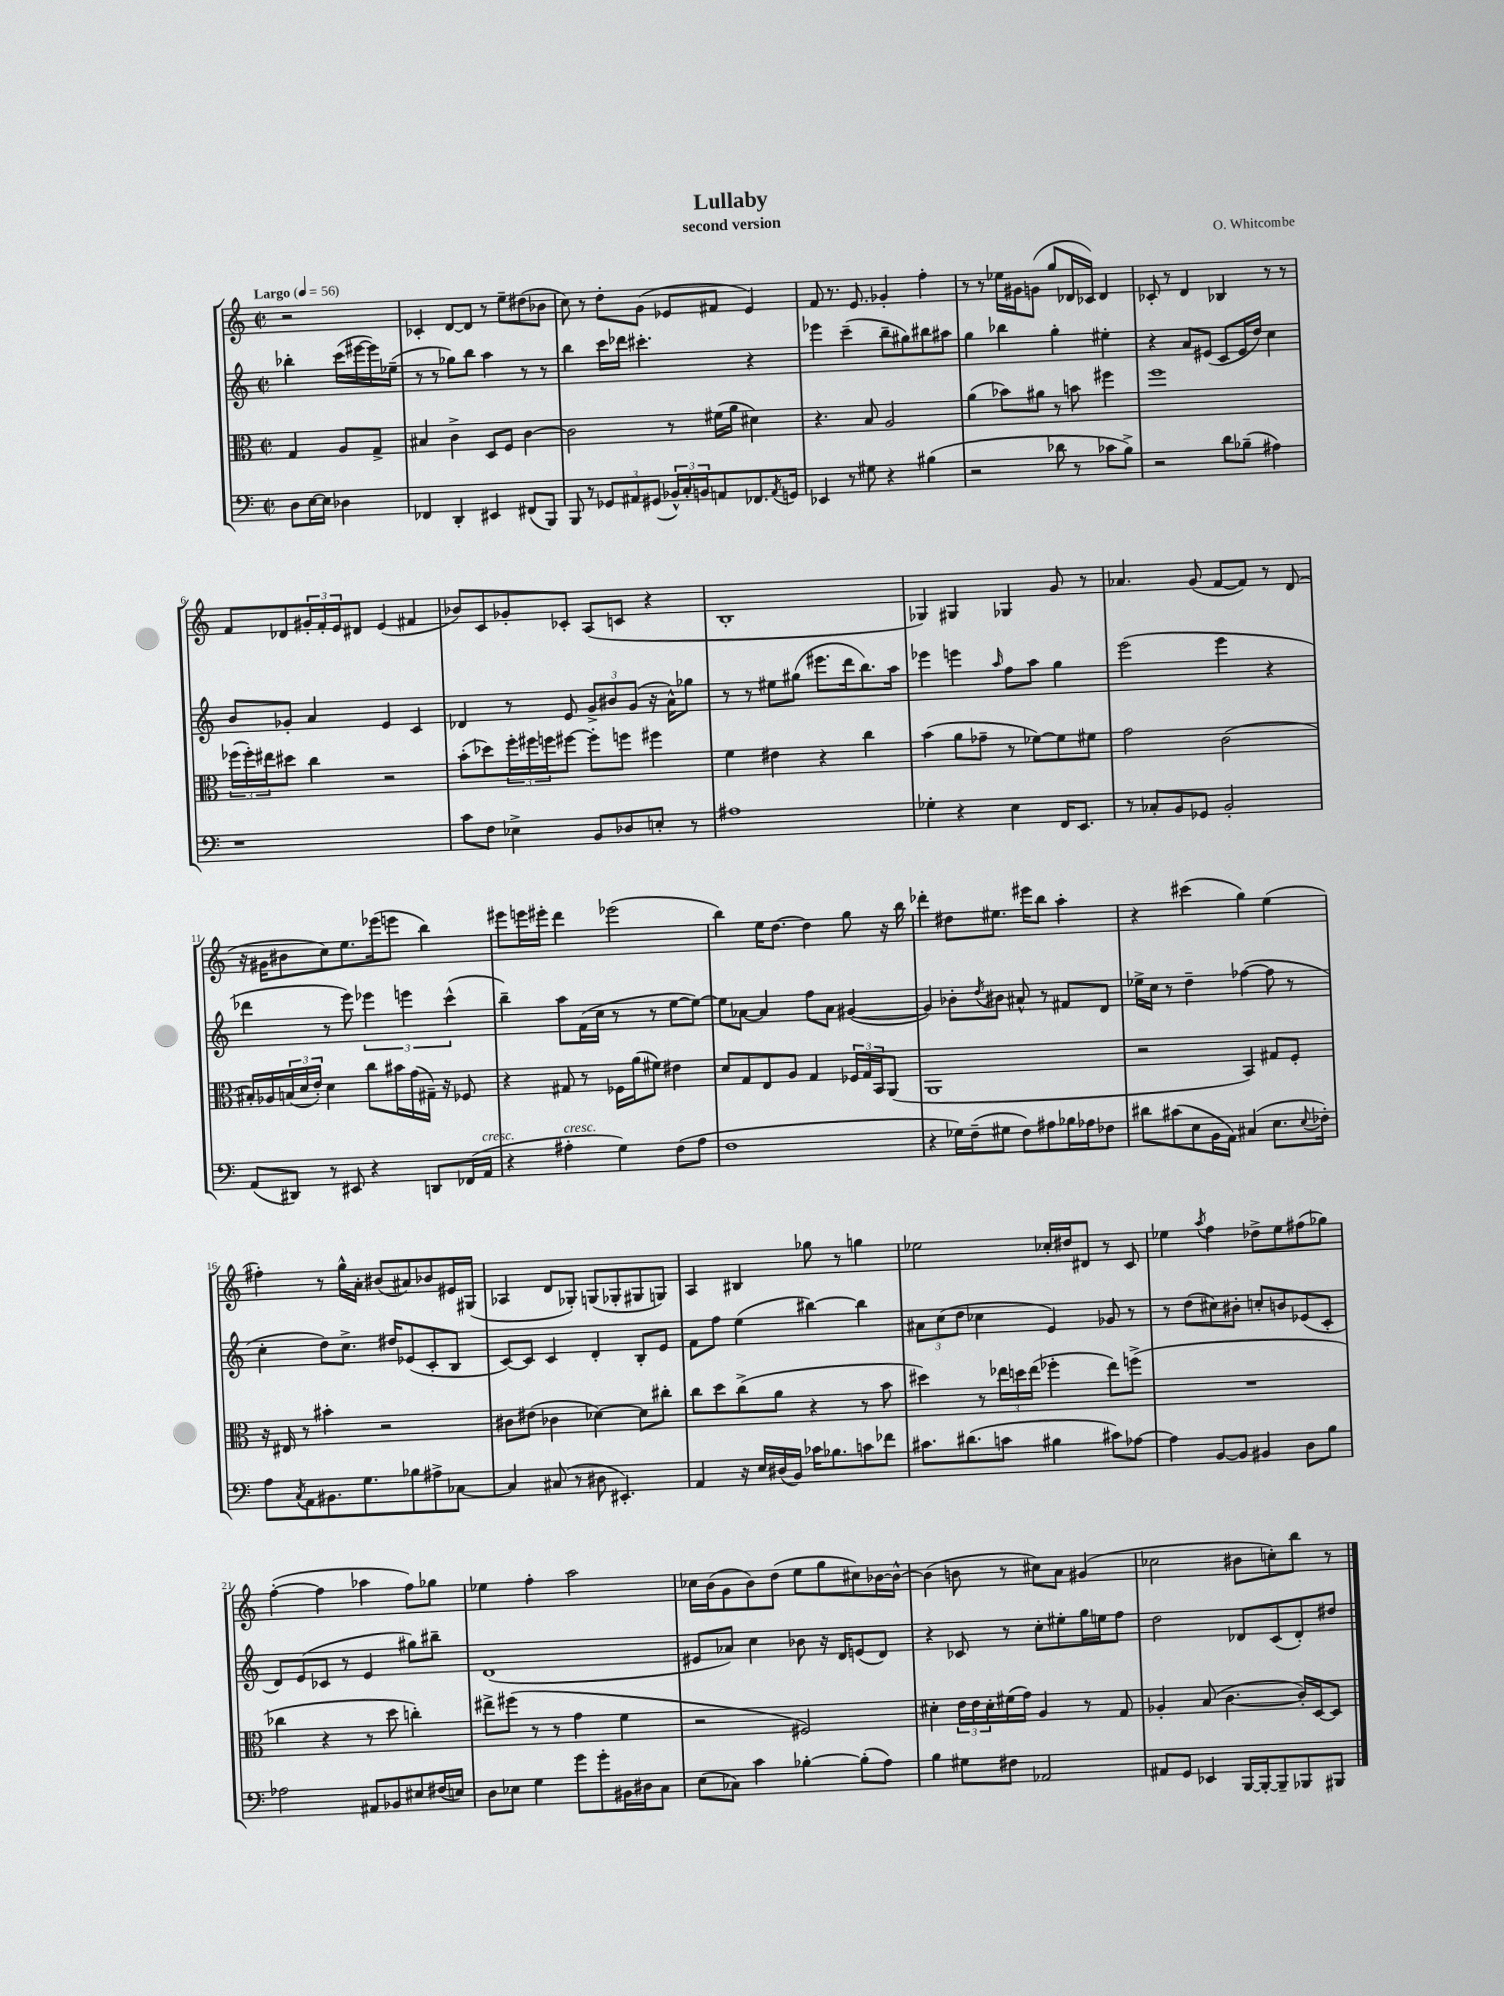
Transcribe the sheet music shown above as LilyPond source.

\header { title = "Lullaby" composer = "O. Whitcombe" subtitle = "second version" }
<<
\new StaffGroup <<
\new Staff = "s0" {
    \clef treble \key c \major \defaultTimeSignature \time 2/2 \partial 2 \tempo "Largo" 4 = 56
    r2 |
    ces'4-. d'8~ d'8 r8 e''8-- dis''8( bes'8 |
    c''8) r8 d''8-. g'8( ees'8 fis'8 ees'4) |
    f'8 r8. e'8. ges'4-. f''4-. |
    r8 r8 ees''16 gis'16 g'8( g''8 des'16 ces'16) des'4 |
    ces'8-. r8 d'4 bes4 r8 r8 |
    f'8 des'8 \tuplet 3/2 { gis'16-. f'16-. e'16 } dis'8 e'4( fis'4 |
    bes'8) c'8 ges'8-. ces'8-. a8( c'8 r4 |
    b1-. |
    ges4) gis4 ges4 g'8 r8 |
    aes'4. g'8( f'8~ f'8) r8 d'8( |
    r16 gis'16 bis'8 c''8) e''8. ees'''16( e'''8 b''4) |
    eis'''8 e'''16 eis'''16-. d'''4 ees'''2( |
    b''4) e''16 d''8.~ d''4 g''8 r16 b''16 |
    des'''4-. dis''8 eis''8. eis'''16 b''8 a''4-. |
    r4 cis'''4( g''4) e''4( |
    fis''4-.) r8 g''16-^ a'16-. bis'8( ais'8) bes'8 eis'16 gis16( |
    aes4 d'8 ges8-.) g8( ges8-. gis8 g8) |
    a4 bis4 ges''8 r8 g''4 |
    ees''2 ces''16-. dis''16 dis'8 r8 c'8 |
    ees''4 \acciaccatura { a''8 } f''4 des''8-> ees''8 fis''8( ges''8) |
    f''4~-.( f''4 aes''4 f''8) ges''8 |
    ees''4 f''4-. a''2 |
    ces''16 b'16( g'8 b'8) d''8( e''8 g''8 cis''8) bes'16~ bes'16~-^ |
    bes'4( b'8 r8 cis''8) a'8 gis'4( |
    ces''2 bis'8 c''8-.) b''8 r8 \bar "|." |
}
\new Staff = "s1" {
    \clef treble \key c \major \defaultTimeSignature \time 2/2 \partial 2
    bes''4-. c'''16( eis'''16~ eis'''16) ees''16--( |
    r8 r8 ges''8) b''8 a''4 r8 r8 |
    b''4 c'''16 des'''16 cis'''4.-. r4 |
    ees'''4 c'''4--( b''8-- gis''8) bis''8 ais''8 |
    g''4 bes''4 g''4-. eis''4-. |
    r4 a'8 eis'8( c'8 eis'16 d''16) c''4 |
    b'8 ges'8-. a'4 e'4 c'4 |
    des'4 r8 e'8 \tuplet 3/2 { g'8-> bis'8 g'8( } r16 a'16-^) ges''8 |
    r8 r8 eis''8 gis''8( eis'''8. d'''16 b''8.) a''16 |
    ees'''4 e'''4 \grace { a''16 } f''8 a''8 g''4 |
    e'''2( e'''4 r4 |
    des'''4 r8 e'''8) \tuplet 3/2 { ees'''4 e'''4 c'''4-^( } |
    b''4--) a''8 f'16( c''16 r8 r8 e''8~ e''8~) |
    e''8 aes'8~ aes'4 f''8 aes'8 gis'4~( |
    gis'4) bes'8-. \acciaccatura { d''8 } bis'8 ais'8-^ r8 fis'8 d'8 |
    ees''16-> c''16 r8 d''4-- fes''4~( fes''8 r8 |
    c''4-. d''8) c''8.-> dis''16 ees'8( c'8-. b8 |
    c'8~) c'8 c'4 d'4-. b8-. e'8 |
    f'8 f''8 e''4( bis''4~) bis''4 |
    \tuplet 3/2 { ais'8 c''8( d''8 } ces''4 e'4) ges'8 r8 |
    r8 d''8( cis''8) bis'8-. c''8-. b'8 ees'8( c'8-. |
    d'8) e'8( ces'8 r8 e'4 gis''8) bis''8-- |
    d'1( |
    eis'8 aes'8) c''4 bes'8 r16 d'16 e'8( d'8) |
    r4 ces'8 r8 c''8-. eis''8-. g''16 e''16 f''8 |
    d''2 des'8 c'8( des'8-.) dis''8 \bar "|." |
}
\new Staff = "s2" {
    \clef alto \key c \major \defaultTimeSignature \time 2/2 \partial 2
    g4 a8 g8-> |
    bis4 c'4-> d8 f8 c'4~ |
    c'2 r8 fis'16( a'16 dis'4) |
    r4. b8 a2 |
    a'4( bes'8) ais'8 r8 b'8 fis''4 |
    f''1 |
    \tuplet 3/2 { fes''16( fes''16-.) eis''16 } dis''8 c''4 r2 |
    b'8-.( des''8) \tuplet 3/2 { f''16-. fis''16 f''16 } fis''8~ fis''8-. f''8 fis''4 |
    f'4 eis'4 r4 c''4 |
    b'4( a'8 ges'8-- r8 fes'8~) fes'8 fis'8 |
    g'2 c'2( |
    bis16-.) aes16 \tuplet 3/2 { b16( d'16 e'16-.) } d'4 c''8 bis'16 g'16( gis16--) r16 fes8 |
    r4 gis8 r8 fes16 a'16( fis'8) eis'4 |
    d'8 g8 e8 a8 g4 \tuplet 3/2 { fes16 g16 b,16 } a,8( |
    a,1 |
    r2 b,4) gis8 f8-. |
    r16 eis16 r8 bis'4-. r2 |
    cis'8 eis'8( ces'4 des'4~) des'8 cis''8-. |
    c''8 d''8 c''8->( a'8 r4 r8 b'8 |
    dis''4) r8 \tuplet 3/2 { ees''16 d''16 ees''16( } fes''4-. ees''8) f''8->( |
    R1 |
    ces''4 r4 r8 d''8 c''4-.) |
    eis''8-> fis''8( r8 r8 g'4 f'4 |
    r2 fis2) |
    dis'4-. \tuplet 3/2 { e'16 e'16 dis'16-. } fis'16( g'16) a4 r8 g8 |
    aes4-. b8( c'4.~ c'16-.) d16~ d8 \bar "|." |
}
\new Staff = "s3" {
    \clef bass \key c \major \defaultTimeSignature \time 2/2 \partial 2
    d8 e16~ e16 des4 |
    fes,4 d,4-. eis,4 fis,8( b,,8) |
    b,,8 r8 \tuplet 3/2 { ges,8 ais,8 gis,8( } \tuplet 3/2 { bes,16-^) c16-. b,16 } a,8 fes,8. \acciaccatura { a,8 } g,16 |
    ees,4 r8 gis8 r4 bis4( |
    r2 des'8 r8 ces'8 b8->) |
    r2 d'8 bes8--( ais4) |
    r1 |
    c'8 f8 ees4-> b,8 des8 e8-. r8 |
    ais1 |
    ges4-. r4 e4 f,16 e,8. |
    r8 ces8-. b,8 ges,8 b,2-. |
    a,8( dis,8) r8 eis,8 r4 d,8 fes,16( a,16^\markup { \italic "cresc." } |
    r4 ais4-.^\markup { \italic "cresc." } g4) f8( ais8 |
    f1 |
    r4 ges16) f16--( gis8 f8) ais8 bes16 aes16 fes8 |
    dis'8 cis'8( e8 b,16 a,16) cis4( e8. \appoggiatura { e8 } fes16-.) |
    a8 \acciaccatura { c8 } a,8 bis,8. g8. bes8 ais8-> ces8~ |
    ces4 cis8( r8 dis8 eis,4.-.) |
    a,4 r16 e16 dis16( b,16) ces'16 bes8. c'8 fes'8 |
    cis'8. dis'8.( c'8 bis4 cis'8) aes8~ |
    aes4 b,8~ b,8 bis,4 d8 b8 |
    aes2 ais,8 bes,8 eis8 fis16( e16) |
    d8 ees8 g4 g'8 g'8-. bis,16 dis16 c8 |
    e8( ces8) c'4 bes4~-. bes8-.( a8) |
    b4 gis8 fis8 aes,2 |
    ais,8 g,8 ees,4 b,,16~ b,,16~-. b,,8-- bes,,8 bis,,8 \bar "|." |
}
>>
>>
